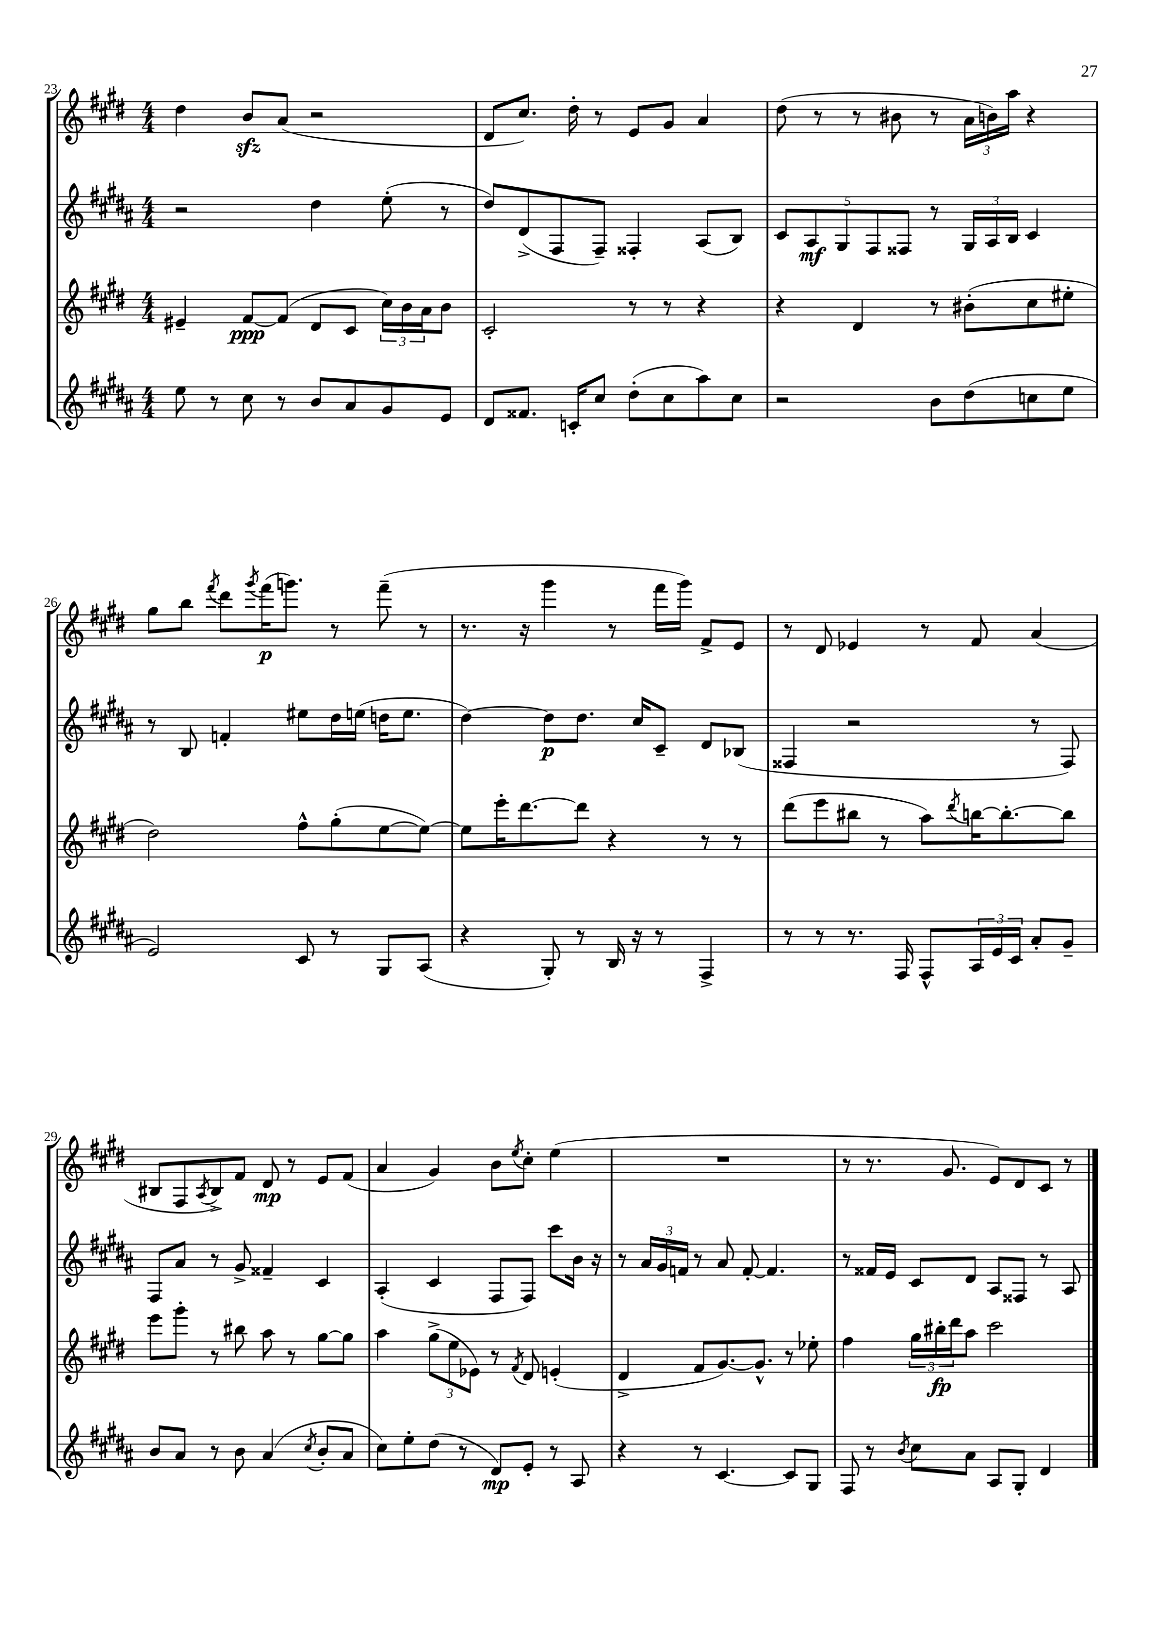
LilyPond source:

<<
\new StaffGroup <<
\new Staff = "s0" {
    \clef treble \key e \major \numericTimeSignature \time 4/4
    dis''4 b'8\sfz a'8( r2 |
    dis'8 cis''8.) dis''16-. r8 e'8 gis'8 a'4 |
    dis''8( r8 r8 bis'8 r8 \tuplet 3/2 { a'16 b'16) a''16 } r4 |
    gis''8 b''8 \acciaccatura { fis'''8 } dis'''8 \acciaccatura { gis'''8 } fis'''16\p( g'''8.) r8 fis'''8--( r8 |
    r8. r16 gis'''4 r8 fis'''16 gis'''16) fis'8-> e'8 |
    r8 dis'8 ees'4 r8 fis'8 a'4( |
    bis8 fis8 \acciaccatura { a8 } bis8->) fis'8 dis'8\mp r8 e'8 fis'8( |
    a'4 gis'4) b'8 \acciaccatura { e''8 } cis''8-. e''4( |
    R1 |
    r8 r8. gis'8. e'8) dis'8 cis'8 r8 \bar "|." |
}
\new Staff = "s1" {
    \clef treble \key b \major \numericTimeSignature \time 4/4
    r2 dis''4 e''8-.( r8 |
    dis''8) dis'8->( fis8 fis8--) fisis4-. ais8( b8) |
    \tuplet 5/4 { cis'8 ais8\mf gis8 fis8 fisis8 } r8 \tuplet 3/2 { gis16 ais16 b16 } cis'4 |
    r8 b8 f'4-. eis''8 dis''16 e''16( d''16 e''8. |
    dis''4~) dis''8\p dis''8. cis''16 cis'8-- dis'8 bes8( |
    fisis4 r2 r8 fisis8) |
    fis8 ais'8 r8 gis'8-> fisis'4-- cis'4 |
    ais4-.( cis'4 fis8 fis8) cis'''8 b'16 r16 |
    r8 \tuplet 3/2 { ais'16 gis'16 f'16 } r8 ais'8 f'8~-. f'4. |
    r8 fisis'16 e'16 cis'8 dis'8 ais8 fisis8 r8 ais8 \bar "|." |
}
\new Staff = "s2" {
    \clef treble \key e \major \numericTimeSignature \time 4/4
    eis'4-- fis'8~\ppp fis'8( dis'8 cis'8 \tuplet 3/2 { cis''16) b'16 a'16 } b'8 |
    cis'2-. r8 r8 r4 |
    r4 dis'4 r8 bis'8-.( cis''8 eis''8-. |
    dis''2) fis''8-^ gis''8-.( e''8~ e''8~) |
    e''8 e'''16-. dis'''8.~ dis'''8 r4 r8 r8 |
    dis'''8( e'''8 bis''8 r8 a''8) \acciaccatura { dis'''8 } b''16~ b''8.~-. b''8 |
    e'''8 gis'''8-. r8 bis''8 a''8 r8 gis''8~ gis''8 |
    a''4 \tuplet 3/2 { gis''8->( e''8 ees'8) } r8 \acciaccatura { fis'8 } dis'8 e'4-.( |
    dis'4-> fis'8 gis'8.~) gis'8.-^ r8 ees''8-. |
    fis''4 \tuplet 3/2 { gis''16 bis''16-.\fp dis'''16 } a''8 cis'''2 \bar "|." |
}
\new Staff = "s3" {
    \clef treble \key b \major \numericTimeSignature \time 4/4
    e''8 r8 cis''8 r8 b'8 ais'8 gis'8 e'8 |
    dis'8 fisis'8. c'16-. cis''8 dis''8-.( cis''8 ais''8) cis''8 |
    r2 b'8 dis''8( c''8 e''8 |
    e'2) cis'8 r8 gis8 ais8( |
    r4 gis8-.) r8 b16 r16 r8 fis4-> |
    r8 r8 r8. fis16 fis8-^ \tuplet 3/2 { ais16 e'16 cis'16 } ais'8-. gis'8-- |
    b'8 ais'8 r8 b'8 ais'4( \acciaccatura { cis''8 } b'8-. ais'8 |
    cis''8) e''8-. dis''8( r8 dis'8\mp) e'8-. r8 ais8 |
    r4 r8 cis'4.~ cis'8 gis8 |
    fis8 r8 \acciaccatura { b'8 } cis''8 ais'8 ais8 gis8-. dis'4 \bar "|." |
}
>>
>>
\layout { \context { \Score currentBarNumber = #23 } }
